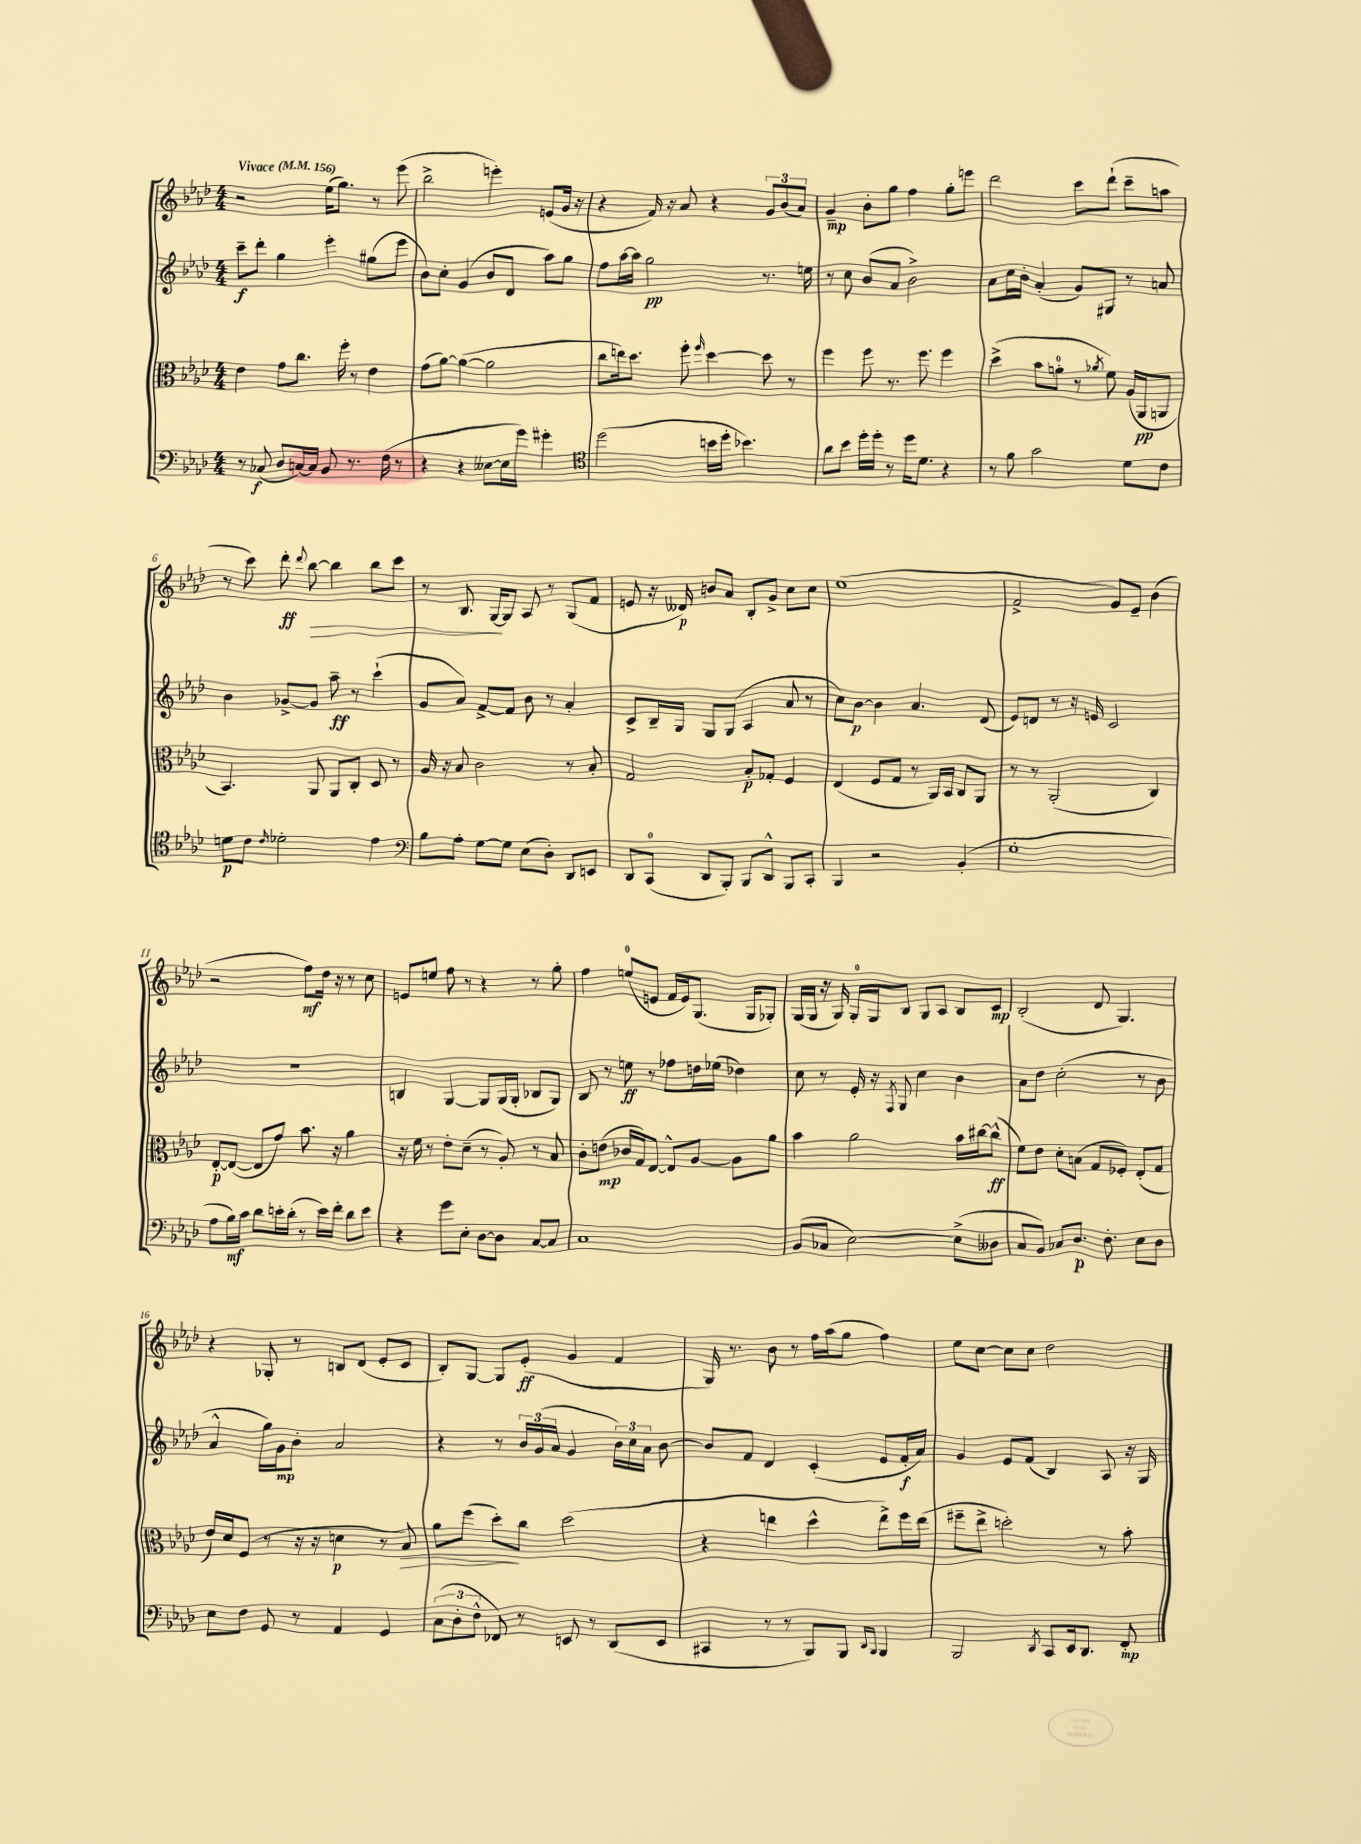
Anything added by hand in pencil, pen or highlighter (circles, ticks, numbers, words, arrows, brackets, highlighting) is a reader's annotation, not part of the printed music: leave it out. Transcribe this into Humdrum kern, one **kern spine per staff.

**kern	**dynam	**kern	**dynam	**kern	**dynam	**kern	**dynam
*part4	*part4	*part3	*part3	*part2	*part2	*part1	*part1
*staff4	*staff4	*staff3	*staff3	*staff2	*staff2	*staff1	*staff1
*clefF4	*	*clefC3	*	*clefG2	*	*clefG2	*
*k[b-e-a-d-]	*	*k[b-e-a-d-]	*	*k[b-e-a-d-]	*	*k[b-e-a-d-]	*
*M4/4	*	*M4/4	*	*M4/4	*	*M4/4	*
*MM156	*	*MM156	*	*MM156	*	*MM156	*
=1	=1	=1	=1	=1	=1	=1	=1
!	!	!	!	!	!	!LO:TX:a:B:t=Vivace	!
8r	.	4e-\	.	8ccc~\L	f	2r	.
(8C-X/	f	.	.	8ddd-'\J	.	.	.
8D-/L	.	8g\L	.	4gg\	.	.	.
[16Cn/L)	.	8.cc\J	.	.	.	.	.
16C/JJ]	.	.	.	.	.	.	.
8BB-/	.	.	.	4eee-'\	.	(16ee-\KL	.
.	.	16ff'\	.	.	.	8.gg\J)	.
8.r	.	8r	.	.	.	.	.
.	.	4e-\	.	(8gg#X\L	.	8r	.
(16F\	.	.	.	.	.	.	.
8r	.	.	.	8eee-\J	.	(8eee-\	.
=2	=2	=2	=2	=2	=2	=2	=2
4r	.	(8g\L	.	8b-\L)	.	2bb-^\	.
.	.	[8a-\J)	.	8cc'\J	.	.	.
4r	.	(4a-\_	.	(4g/	.	.	.
[8E--X\L	.	2a-\]	.	8b-/L	.	4eeen'\)	.
16E--\L]	.	.	.	8d-/J	.	.	.
16g\JJ)	.	.	.	.	.	.	.
4g#X'\	.	.	.	8aa-\L)	.	(8en/L	.
.	.	.	.	8gg\J	.	16g/Jk	.
.	.	.	.	.	.	16r	.
=3	=3	=3	=3	=3	=3	=3	=3
*clefC4	*	*	*	*	*	*	*
(2dd-\	.	8cc\L	.	8ff\L	.	4r	.
.	.	16een\k)	.	[16aa-\L	.	.	.
.	.	8.dd-\J	.	16aa-\JJ]	.	.	.
.	.	.	.	2gg\	pp	16f/)	.
.	.	.	.	.	.	16r	.
.	.	8ff'\	.	.	.	8a-/	.
.	.	16qqff/	.	.	.	.	.
16bn\LL	.	[4dd-\	.	.	.	4r	.
16dd-'\JJ	.	.	.	.	.	.	.
4.b-X\)	.	.	.	.	.	.	.
.	.	8dd-\]	.	8.r	.	12g/L	.
.	.	.	.	.	.	(12b-/	.
.	.	8r	.	.	.	.	.
.	.	.	.	.	.	12a-/J)	.
.	.	.	.	16een\	.	.	.
=4	=4	=4	=4	=4	=4	=4	=4
8a-\L	.	4ff\	.	8r	.	4g~/	mp
8b-\J	.	.	.	8cc\	.	.	.
16dd-'\LL	.	8ff\	.	(8b-/L	.	8b-'\L	.
16dd-'\JJ	.	.	.	.	.	.	.
8r	.	8.r	.	8a-/J	.	8gg\J	.
16dd-\KL	.	.	.	2b-^\)	.	4ff\	.
8.d-\J	.	8.ff\	.	.	.	.	.
4r	.	4ff\	.	.	.	8gg'\L	.
.	.	.	.	.	.	8eeen\J	.
=5	=5	=5	=5	=5	=5	=5	=5
8r	.	(4dd-^\	.	8a-\L	.	2ddd-\	.
8f\	.	.	.	16cc\L	.	.	.
.	.	.	.	16b-'\JJ	.	.	.
2g\	.	8b-\L	.	(4a-'/	.	.	.
.	.	8an'\J	.	.	.	.	.
.	.	8r	.	8g/L)	.	8ccc\L	.
.	.	8qa-X/	.	.	.	.	.
.	.	8f\)	.	8G#X/J	.	(8ddd-`\J	.
8d-\L	.	(16A-/LL	.	8r	.	8ccc~\L	.
.	.	16AA-/J	pp	.	.	.	.
8c\J	.	8AAn/J	.	8an/	.	8aan\J	.
!!LO:LB:g=z
=6	=6	=6	=6	=6	=6	=6	=6
8dn\L	p	4.BB-/)	.	4b-\	.	8r	.
8c\J	.	.	.	.	.	8ccc\)	.
16qqc/	.	.	.	.	.	.	.
2d-X'\	.	.	.	[8g-X^/L	.	8ddd-'\	ff
.	.	.	.	.	.	8qqddd-/	.
!	!	!	!	!	!	!	!LO:HP:b
.	.	8AA-/	.	8g-/J]	.	[8bb-\	>
.	.	8AA-/L	.	8aa-~\	ff	4bb-\]	.
.	.	8C'/J	.	8r	.	.	.
4e-\	.	8D-/	.	(4ccc`\	.	8bb-\L	.
.	.	8r	.	.	.	8ccc\J	.
=7	=7	=7	=7	=7	=7	=7	=7
*clefF4	*	*	*	*	*	*	*
8B-\L	.	16A-/	.	8g/L	.	8r	.
.	.	16r	.	.	.	.	.
8A-'\J	.	8B-/	.	8a-/J)	.	8.B-/	.
[8G\L	.	2c\	.	[8f^/L	.	.	.
.	.	.	.	.	.	[16G/KL	.
8G\J]	.	.	.	8f/J]	.	8G/J]	]
(8E-\L	.	.	.	8b-\	.	8A-/	.
8D-'\J)	.	.	.	8r	.	8r	.
8DD-/L	.	8r	.	4a-'/	.	(8G/L	.
8EEn/J	.	8B-'/	.	.	.	8f/J	.
=8	=8	=8	=8	=8	=8	=8	=8
8DD-/L	.	2G/	.	8c^/L	.	8en/	.
(8CC/J	.	.	.	16B-~/L	.	16r	.
.	.	.	.	16G/JJ	.	16d--X/)	p
8DD-/L	.	.	.	8G/L	.	8bn/L	.
8BBB-'/J)	.	.	.	(8G/J	.	8a-/J	.
8BBB-/L	.	8B-'/L	p	4A-/	.	8B-'/L	.
8DD-^^/J	.	8G-X'/J	.	.	.	8g^/J	.
8BBB-/L	.	4F/	.	8a-/	.	8cc\L	.
8CC'/J	.	.	.	8r	.	8cc\J	.
=9	=9	=9	=9	=9	=9	=9	=9
4BBB-/	.	(4E-/	.	8cc\L)	.	(1ee-	.
.	.	.	.	[8b-\J	p	.	.
2r	.	8F/L	.	4b-\]	.	.	.
.	.	8G/J	.	.	.	.	.
.	.	8r	.	4.a-/	.	.	.
.	.	16AA-/LL)	.	.	.	.	.
.	.	16BB-/JJ	.	.	.	.	.
(4BB-'/	.	8C/L	.	.	.	.	.
.	.	8AA-/J	.	(8d-/	.	.	.
=10	=10	=10	=10	=10	=10	=10	=10
1G'	.	8r	.	8e-/L)	.	2f^/	.
.	.	8r	.	8dn/J	.	.	.
.	.	(2AA-'/	.	8r	.	.	.
.	.	.	.	16r	.	.	.
.	.	.	.	16en/	.	.	.
.	.	.	.	2c/	.	8g/L)	.
.	.	.	.	.	.	8e-~/J	.
.	.	4C/)	.	.	.	(4b-\	.
!!LO:LB:g=z
=11	=11	=11	=11	=11	=11	=11	=11
8A-\L	.	[8E-'/L	p	1r	.	2r	.
16B-\L)	mf	(8E-/J_	.	.	.	.	.
16c\JJ	.	.	.	.	.	.	.
8d-\L	.	8E-/L]	.	.	.	.	.
16en'\L	.	8g/J)	.	.	.	.	.
(16d-'\JJ	.	.	.	.	.	.	.
8r	.	8.b-\	.	.	.	8ff\L)	mf
16e\LL)	.	.	.	.	.	16dd-\Jk	.
16f'\JJ	.	16r	.	.	.	16r	.
8d-\L	.	4a-\	.	.	.	8r	.
8e\J	.	.	.	.	.	8cc\	.
=12	=12	=12	=12	=12	=12	=12	=12
4r	.	16r	.	4Bn/	.	8en/L	.
.	.	16f\	.	.	.	.	.
.	.	8r	.	.	.	8een/J	.
8g\L	.	8e-'\L	.	[4G/	.	8ff\	.
8E-'\J	.	(8d-~\J	.	.	.	8r	.
[8D-\L	.	8r	.	8G/L]	.	4r	.
8D-\J]	.	8A-'/)	.	(16G/L	.	.	.
.	.	.	.	16G'/JJ	.	.	.
[8C/L	.	8r	.	8B-X/L	.	8r	.
8C/J]	.	8B-/	.	8G/J)	.	8gg'\	.
=13	=13	=13	=13	=13	=13	=13	=13
1C	.	8c'\L	.	8B-/	.	4ff\	.
.	.	(8en\J	mp	8r	.	.	.
.	.	16c-X/LL	.	8een\	ff	(8een/L	.
.	.	16G/J)	.	.	.	.	.
.	.	[8E-/J	.	8r	.	8en/J	.
.	.	8E-^^/L]	.	8ff-X\L	.	16f/LL	.
.	.	.	.	.	.	16e/J)	.
.	.	[8A-/J	.	16ddn\L	.	(8.G/J	.
.	.	.	.	(16ee-X\JJ	.	.	.
.	.	8A-\L]	.	4dd-X\)	.	.	.
.	.	.	.	.	.	16G/KL	.
.	.	8a-\J	.	.	.	8G-X'/J)	.
=14	=14	=14	=14	=14	=14	=14	=14
(8BB-/L	.	4b-\	.	8cc\	.	(16G/LL	.
.	.	.	.	.	.	16G/JJ	.
8C-X/J	.	.	.	8r	.	16r	.
.	.	.	.	.	.	16G/)	.
[2E-\)	.	2a-\	.	16e-'/	.	16G'/LL	.
.	.	.	.	16r	.	16G/J	.
.	.	.	.	8qF/	.	.	.
.	.	.	.	8G/	.	8B-/J	.
.	.	.	.	4cc\	.	8G/L	.
.	.	.	.	.	.	8A-/J	.
(8E-^\L]	.	16b-\LL	.	4b-\	.	8B-/L	.
.	.	[16cc#X\J	.	.	.	.	.
8D--X\J	.	(8cc#^^\J]	ff	.	.	8c/J	mp
=15	=15	=15	=15	=15	=15	=15	=15
8C/L	.	8f\L)	.	8a-\L	.	(2B-'/	.
8BB-/J)	.	8e-\J	.	8dd-\J	.	.	.
8C-X/L	.	8d-'\L	.	(2cc'\	.	.	.
8.D-/J	p	(8Bn\J	.	.	.	.	.
.	.	8G/L	.	.	.	8d-/	.
8.F'\	.	.	.	.	.	.	.
.	.	8F-X'/J)	.	.	.	4.G/)	.
8E-\L	.	(8E-'/L	.	8r	.	.	.
8D-\J	.	8G/J	.	8b-\	.	.	.
!!LO:LB:g=z
=16	=16	=16	=16	=16	=16	=16	=16
8E-\L	.	16e-/LL)	.	4a-^^/	.	4r	.
.	.	16d-/J	.	.	.	.	.
8F\J	.	(8F/J	.	.	.	.	.
8GG/	.	8r	.	16gg\LL)	.	8G-X'/	.
.	.	.	.	16g\J	mp	.	.
8r	.	16r	.	8b-'\J	.	8r	.
.	.	16r	.	.	.	.	.
4AA-/	.	4dn\	p	2a-/	.	8Bn/L	.
.	.	.	.	.	.	(8d-/J	.
4GG/	.	8r	.	.	.	8e-'/L	.
!	!	!	!LO:HP:b	!	!	!	!
.	.	8B-/)	>	.	.	8c/J	.
=17	=17	=17	=17	=17	=17	=17	=17
(12C\L	.	8a-\L	.	4r	.	8B-'/L)	.
12D-'\	.	.	.	.	.	.	.
.	.	(8ff\J	.	.	.	[8G/J	.
12F^^\J	.	.	.	.	.	.	.
8FF-X/)	.	8dd-'\L)	.	8r	.	8G/L]	.
8r	.	8cc\J	]	24b-/LL	.	(8e-'/J	ff
.	.	.	.	(24g/	.	.	.
.	.	.	.	24a-/JJ	.	.	.
8EEn/	.	(2dd-\	.	4g/	.	4g/	.
8r	.	.	.	.	.	.	.
(8DD-/L	.	.	.	24b-\LL)	.	4f/	.
.	.	.	.	24cc\	.	.	.
.	.	.	.	24a-\JJ	.	.	.
8EE/J	.	.	.	[8b-\	.	.	.
=18	=18	=18	=18	=18	=18	=18	=18
4CC#X/	.	4r	.	8b-/L]	.	16G/)	.
.	.	.	.	.	.	8.r	.
.	.	.	.	8f/J	.	.	.
8r	.	4een\	.	4d-/	.	8b-\	.
8r	.	.	.	.	.	8r	.
8BBB-/L)	.	4dd-^^\	.	(4c'/	.	16ff\LL	.
.	.	.	.	.	.	(16aa-\J	.
8BBB-/J	.	.	.	.	.	8gg\J	.
16qqDD-/LL	.	.	.	.	.	.	.
16qqBBB-/JJ	.	.	.	.	.	.	.
4BBB-/	.	8ee^\L)	.	8e-/L	.	4ff\)	.
.	.	16ff\L	.	16f'/L	f	.	.
.	.	(16ee\JJ	.	16a-/JJ)	.	.	.
=19	=19	=19	=19	=19	=19	=19	=19
2BBB-/	.	8ff#X~\L	.	4g/	.	8ee-\L	.
.	.	8ee-^\J	.	.	.	[8cc\J	.
.	.	2ddn'\)	.	8e-/L	.	8cc\L]	.
.	.	.	.	(8f/J	.	8cc\J	.
8qDD-/	.	.	.	.	.	.	.
8CC/L	.	.	.	4B-/)	.	2dd-\	.
16EE-/k	.	.	.	.	.	.	.
8.DD-/J	.	.	.	.	.	.	.
.	.	8r	.	8A-/	.	.	.
8FF'/	mp	8b-'\	.	16r	.	.	.
.	.	.	.	16G/	.	.	.
==	==	==	==	==	==	==	==
*-	*-	*-	*-	*-	*-	*-	*-
